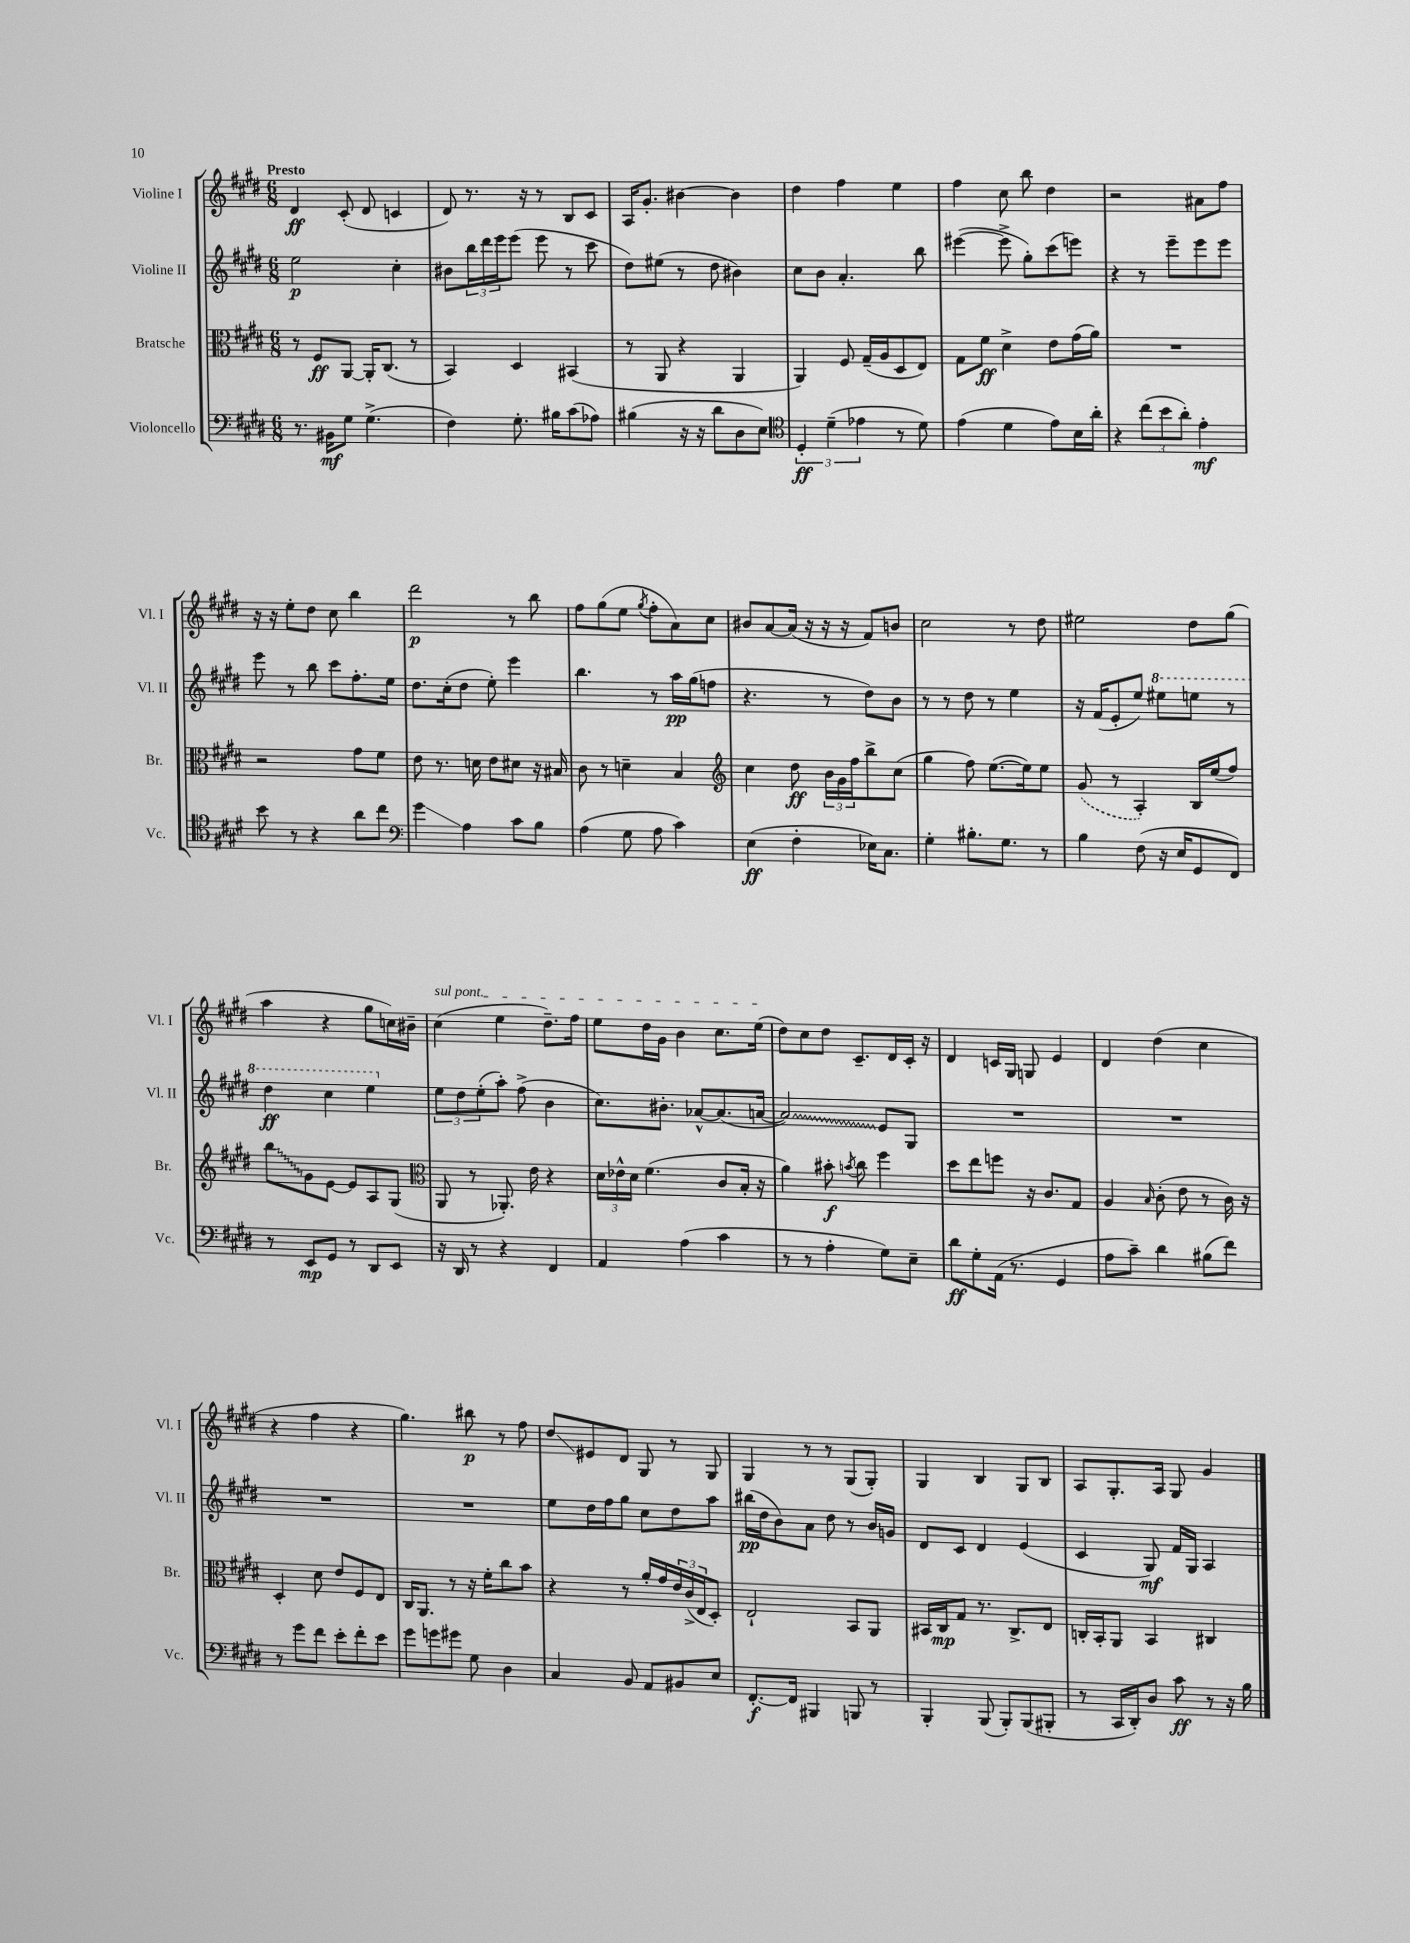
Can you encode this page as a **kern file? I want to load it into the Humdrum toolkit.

**kern	**kern	**kern	**kern
*staff4	*staff3	*staff2	*staff1
*clefF4	*clefC3	*clefG2	*clefG2
*k[f#c#g#d#]	*k[f#c#g#d#]	*k[f#c#g#d#]	*k[f#c#g#d#]
*M6/8	*M6/8	*M6/8	*M6/8
8.r	8r	2ee	4d#
.	8F#	.	.
16BB#	.	.	.
8G#	[8AA	.	(8c#'
(4.G#^	16AA']	.	8d#
.	(8.C#	.	.
.	.	4cc#'	4c
.	8r	.	.
=	=	=	=
4F#)	4BB)	8b#	8d#)
.	.	24bb	8.r
.	.	24ddd#	.
.	.	24eee	.
8.G#'	4D#	(8eee	.
.	.	.	16r
.	.	8eee	8r
16B#	.	.	.
(8c#	(4BB#	8r	8B
8A-)	.	8ccc#	8c#
=	=	=	=
(4B#	8r	8dd#)	16A
.	.	.	8.g#'
.	8AA	(8ee#	.
16r	4r	8r	[4b#
16r	.	.	.
8d#	.	8dd#	.
8D#	4AA	4b#)	4b#]
8E)	.	.	.
=	=	=	=
*clefC4	*	*	*
6D#'	4AA)	8cc#	4dd#
.	.	8b	.
(6d#~	.	.	.
.	8F#	4.a'	4ff#
6e-	.	.	.
.	(16G#~	.	.
.	16A	.	.
8r	8D#	.	4ee
8d#)	8E)	8bb	.
=	=	=	=
(4e	8G#	([4eee#	4ff#
.	8f#	.	.
4d#	4d#^	8eee#^]	8cc#
.	.	8gg#')	8bb
8e)	8e	(8ccc#	4dd#
16B	(16g#	8eee)	.
16a'	16a)	.	.
=	=	=	=
4r	2.r	4r	2r
(12cc#	.	8r	.
12b	.	.	.
.	.	8eee~	.
12a')	.	.	.
4e'	.	8eee	8a#
.	.	8eee	8ff#
=	=	=	=
8b	2r	8eee	16r
.	.	.	16r
8r	.	8r	8ee'
4r	.	8bb	8dd#
.	.	8ccc#	8cc#
8a	8g#	8.ff#'	4bb
8cc#	8f#	.	.
.	.	16ee	.
=	=	=	=
*clefF4	*	*	*
4g#	8e	8.dd#	2ddd#
.	8.r	.	.
.	.	(16cc#'	.
4A	.	8dd#	.
.	16d	.	.
.	8e	8ee')	.
8c#	8d#	4eee	8r
8B	16r	.	8bb
.	16B#	.	.
=	=	=	=
(4A	8c#	4.bb	8ff#
.	8r	.	(8gg#
8G#	4d~	.	8ee
.	.	.	8qgg#
8A	.	8r	8ff#'
4c#)	4B	16aa	8a)
.	.	(16gg#	.
.	.	8ff	8cc#
=	=	=	=
*	*clefG2	*	*
(4E	4cc#	4.r	8b#
.	.	.	[8a
4F#'	8dd#	.	(16a]
.	.	.	16r
.	24b	8r	16r
.	24g#	.	.
.	.	.	16r
.	24ff#	.	.
16E-)	8bb^	8dd#)	8f#)
8.C#	.	.	.
.	(8cc#	8b	8b
=	=	=	=
4G#'	4gg#	8r	2cc#
.	.	8r	.
8.B#'	8ff#)	8dd#	.
.	([8.ee	8r	.
8.G#	.	.	.
.	.	4ee	8r
.	16ee])	.	.
8r	8ee	.	8dd#
=	=	=	=
4B	(8g#	16r	2ee#
.	.	(16f#	.
.	8r	8e'	.
(8F#	4A')	8ee)	.
16r	.	8eee#	.
16E	.	.	.
8GG#	16B	8eee	8dd#
.	(16ee	.	.
8FF#)	8ff#)	8r	(8gg#
=	=	=	=
8r	8bb	4ddd#	4aa
8EE	8g#	.	.
8GG#	[8e	4ccc#	4r
8r	8e]	.	.
8DD#	8A	4eee	8gg#
8EE	(8G#	.	16cc)
.	.	.	16b#~
=	=	=	=
*	*clefC3	*	*
16r	8AA	12ee	(4cc#
16DD#	.	.	.
.	.	12dd#	.
8r	8r	.	.
.	.	(12ee'	.
4r	8.AA-')	8aa')	4ee
.	.	(8ff#^	.
.	16e	.	.
4FF#	4r	4b	8.dd#~)
.	.	.	16ff#
=	=	=	=
4AA	24d#	8.cc#)	8ee
.	24e-^^	.	.
.	24d#	.	.
.	(4.f#	.	16dd#
.	.	8.b#'	16g#
(4A	.	.	4b
.	.	[8a-^^	.
4c#	8c#	(8.a-]	8.cc#
.	16B'	.	.
.	16r	[16a	(16ee
=	=	=	=
8r	4a)	2a])	8dd#)
8r	.	.	8cc#
4A'	8b#'	.	8dd#
.	8qb	.	.
.	8cc#	.	8.c#~
8G#)	4ff#	8e	.
.	.	.	16d#
8E~	.	8G#	16c#'
.	.	.	16r
=	=	=	=
8d#	8dd#	2.r	4d#
8G#'	8ee	.	.
(16AA	8ff	.	16c
8.r	.	.	16G#
.	16r	.	8G
.	8.c#	.	.
4GG#	.	.	4e
.	8G#	.	.
=	=	=	=
8A	4A	2.r	4d#
8c#~)	.	.	.
.	16qqB	.	.
4d#	(8c#'	.	(4dd#
.	8e	.	.
(8B#	8r	.	4cc#
8f#)	16c#)	.	.
.	16r	.	.
=	=	=	=
8r	4D#'	2.r	4r
8g#	.	.	.
8f#	8d#	.	4ff#
8e'	8e	.	.
8f#'	8F#	.	4r
8e	8E	.	.
=	=	=	=
8g#	16C#	2.r	4.gg#)
.	8.AA	.	.
8g	.	.	.
8g#	8r	.	.
8G#	16r	.	8bb#
.	16f#'	.	.
4D#	8cc#	.	8r
.	8b	.	8ff#
=	=	=	=
4C#	4r	8ee	8dd#
.	.	16dd#	8e#
.	.	16ff#	.
8BB	8r	8gg#	8d#
8AA	16a'	8cc#	8G#
.	16g#	.	.
8BB#	24e	8dd#	8r
.	(24c#^	.	.
.	24E	.	.
8E	8D#')	8aa	8G#
=	=	=	=
[8.FF#'	2E`	(16bb#	4G#
.	.	16dd#	.
.	.	8b)	.
16FF#]	.	.	.
4BBB#	.	8a	8r
.	.	8dd#	8r
8BBB	8BB	8r	(8G#
8r	8AA	16b	8G#')
.	.	16g	.
=	=	=	=
4BBB'	16BB#	8d#	4G#
.	16C#	.	.
.	8G#	8c#	.
(8BBB	8.r	4d#	4B
8BBB')	.	.	.
.	8.C#^	.	.
(8BBB	.	(4e	8G#
8BBB#'	8E	.	8B
=	=	=	=
8r	16C'	4c#	8A
.	16BB'	.	.
16CC#	8AA	.	8.G#'
16DD#')	.	.	.
8D#	4BB	8G#)	.
.	.	.	16A
8c#	.	16f#	8G#
.	.	16G#	.
8r	4C#	4A	4g#
16r	.	.	.
16B	.	.	.
==	==	==	==
*-	*-	*-	*-
